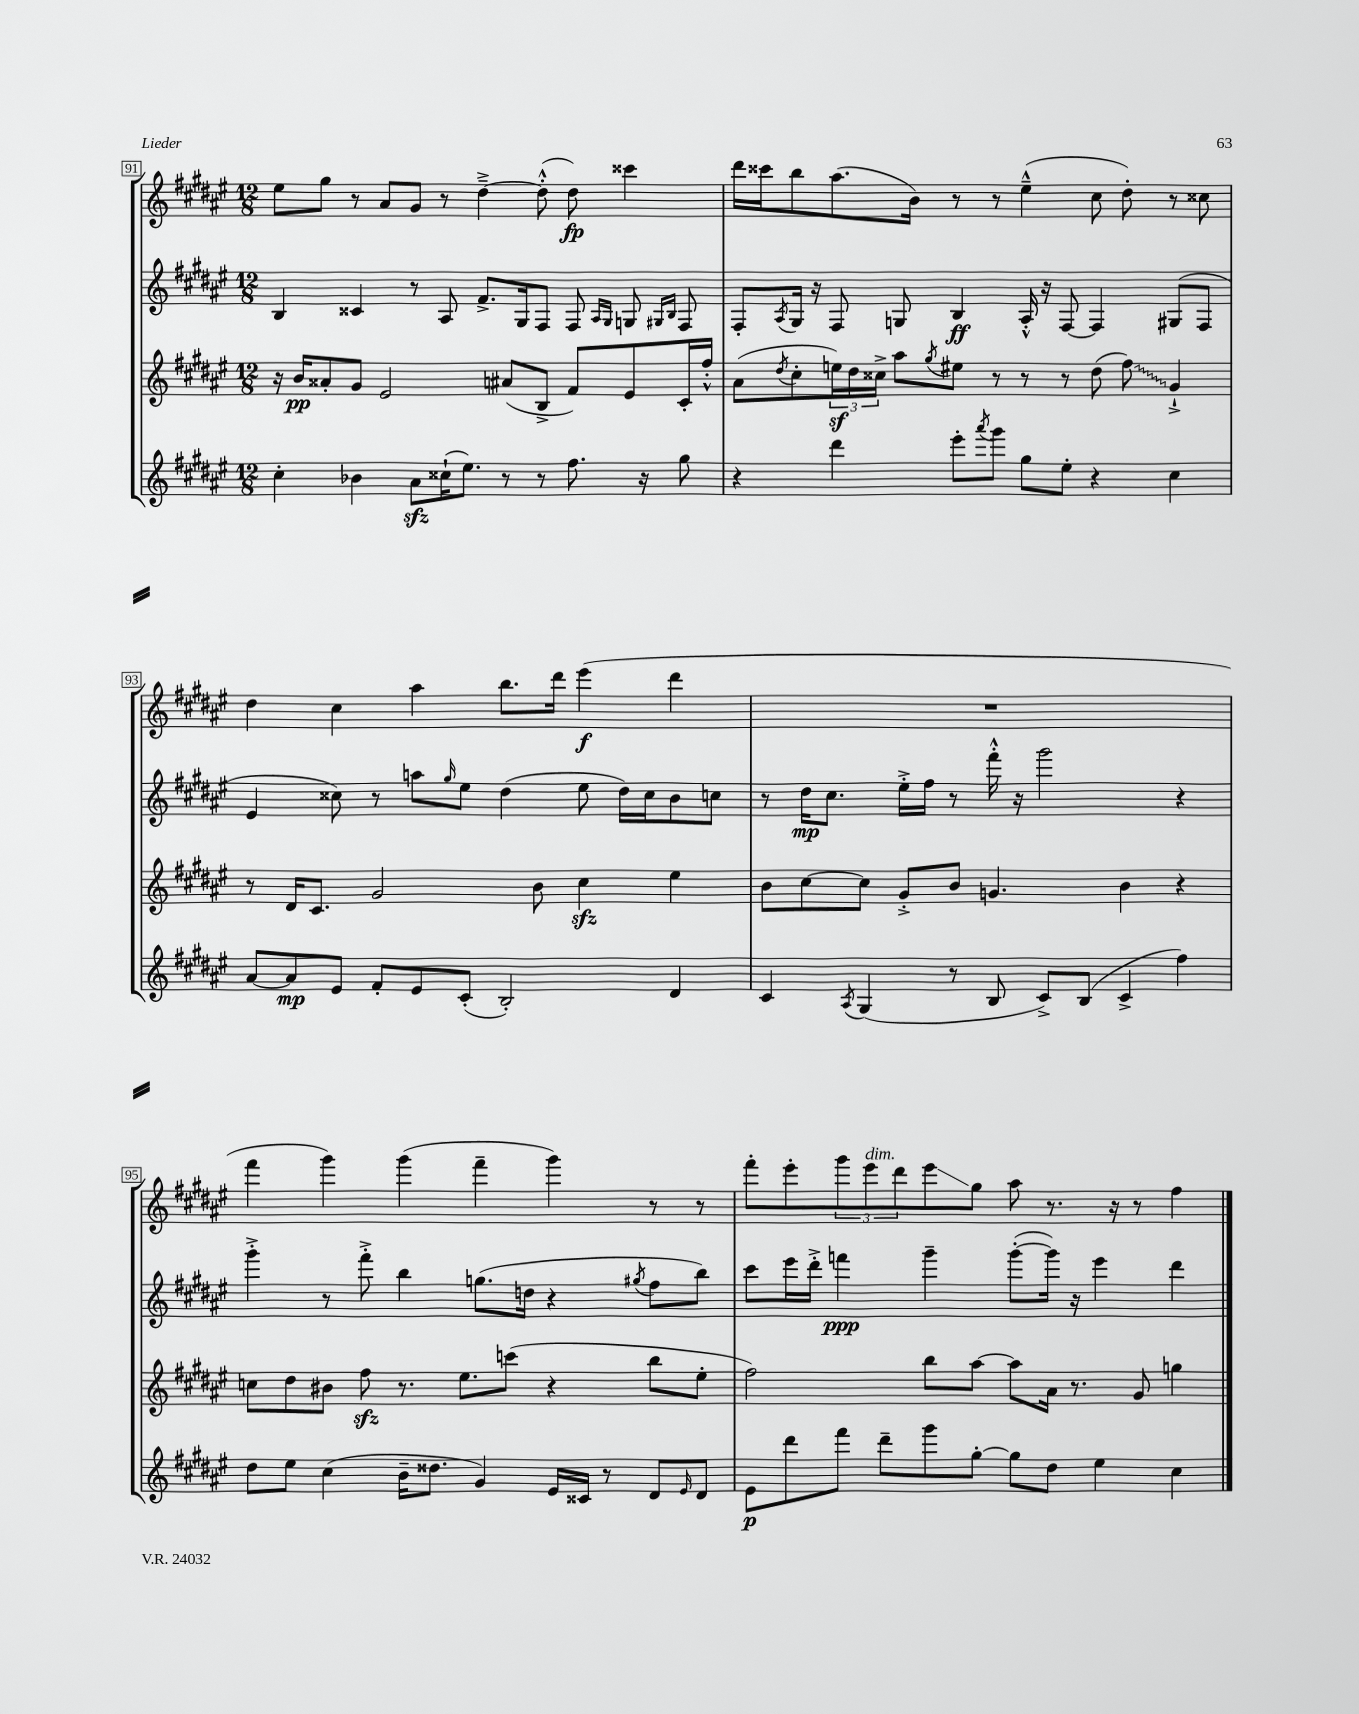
<<
\new StaffGroup <<
\new Staff = "s0" {
    \clef treble \key fis \major \numericTimeSignature \time 12/8
    eis''8 gis''8 r8 ais'8 gis'8 r8 dis''4~---> dis''8-.-^( dis''8\fp) cisis'''4 |
    dis'''16 cisis'''16 b''8 ais''8.( b'16) r8 r8 eis''4---^( cis''8 dis''8-.) r8 cisis''8 |
    dis''4 cis''4 ais''4 b''8. dis'''16 eis'''4\f( dis'''4 |
    R1. |
    fis'''4 gis'''4) gis'''4( fis'''4-- gis'''4) r8 r8 |
    fis'''8-. eis'''8-. \tuplet 3/2 { gis'''8 eis'''8^\markup { \italic "dim." } dis'''8 } eis'''8\glissando gis''8 ais''8 r8. r16 r8 fis''4 \bar "|." |
}
\new Staff = "s1" {
    \clef treble \key fis \major \numericTimeSignature \time 12/8
    b4 cisis'4 r8 ais8 fis'8.-> gis16 fis8 fis8 \grace { ais16 gis16 } g8 \grace { gis16 b16 } fis8 |
    fis8-. \acciaccatura { ais8 } gis16 r16 fis8 g8 b4\ff ais16-.-^ r16 fis8~ fis4 gis8( fis8 |
    eis'4 cisis''8) r8 a''8 \grace { gis''16 } eis''8 dis''4( eis''8 dis''16) cisis''16 b'8 c''8 |
    r8 dis''16\mp cis''8. eis''16-.-> fis''16 r8 fis'''16-.-^ r16 gis'''2 r4 |
    gis'''4-.-> r8 fis'''8-.-> b''4 g''8.( d''16 r4 \acciaccatura { gis''8 } fis''8 b''8) |
    cis'''8 eis'''16 dis'''16-.-> f'''4\ppp gis'''4-- gis'''8~-.( gis'''16) r16 eis'''4 dis'''4 \bar "|." |
}
\new Staff = "s2" {
    \clef treble \key fis \major \numericTimeSignature \time 12/8
    r16 b'16\pp aisis'8-. gis'8 eis'2 ais'8( b8-> fis'8) eis'8 cis'16-. fis''16-.-^ |
    ais'8( \acciaccatura { dis''8 } cis''8-. \tuplet 3/2 { e''16\sf) dis''16 cisis''16-> } ais''8 \acciaccatura { gis''8 } eis''8 r8 r8 r8 dis''8( \once \override Glissando.style = #'zigzag fis''8\glissando) gis'4-!-> |
    r8 dis'16 cis'8. gis'2 b'8 cis''4\sfz eis''4 |
    b'8 cis''8~ cis''8 gis'8-.-> b'8 g'4. b'4 r4 |
    c''8 dis''8 bis'8 fis''8\sfz r8. eis''8. c'''8( r4 b''8 eis''8-. |
    fis''2) b''8 ais''8~ ais''8 ais'16 r8. gis'8 g''4 \bar "|." |
}
\new Staff = "s3" {
    \clef treble \key fis \major \numericTimeSignature \time 12/8
    cis''4-. bes'4 ais'8\sfz cisis''16-!( eis''8.) r8 r8 fis''8. r16 gis''8 |
    r4 dis'''4 eis'''8-. \acciaccatura { ais'''8 } gis'''8 gis''8 eis''8-. r4 cis''4 |
    ais'8~ ais'8\mp eis'8 fis'8-. eis'8 cis'8-.( b2-.) dis'4 |
    cis'4 \acciaccatura { ais8 } gis4( r8 b8 cis'8->) b8( cis'4-> fis''4) |
    dis''8 eis''8 cis''4( b'16-- disis''8. gis'4) eis'16 cisis'16 r8 dis'8 \grace { eis'16 } dis'8 |
    eis'8\p dis'''8 fis'''8 dis'''8-- gis'''8 gis''8~-. gis''8 dis''8 eis''4 cis''4 \bar "|." |
}
>>
>>
\layout { \context { \Score currentBarNumber = #91 \override BarNumber.stencil = #(make-stencil-boxer 0.1 0.3 ly:text-interface::print) } }
